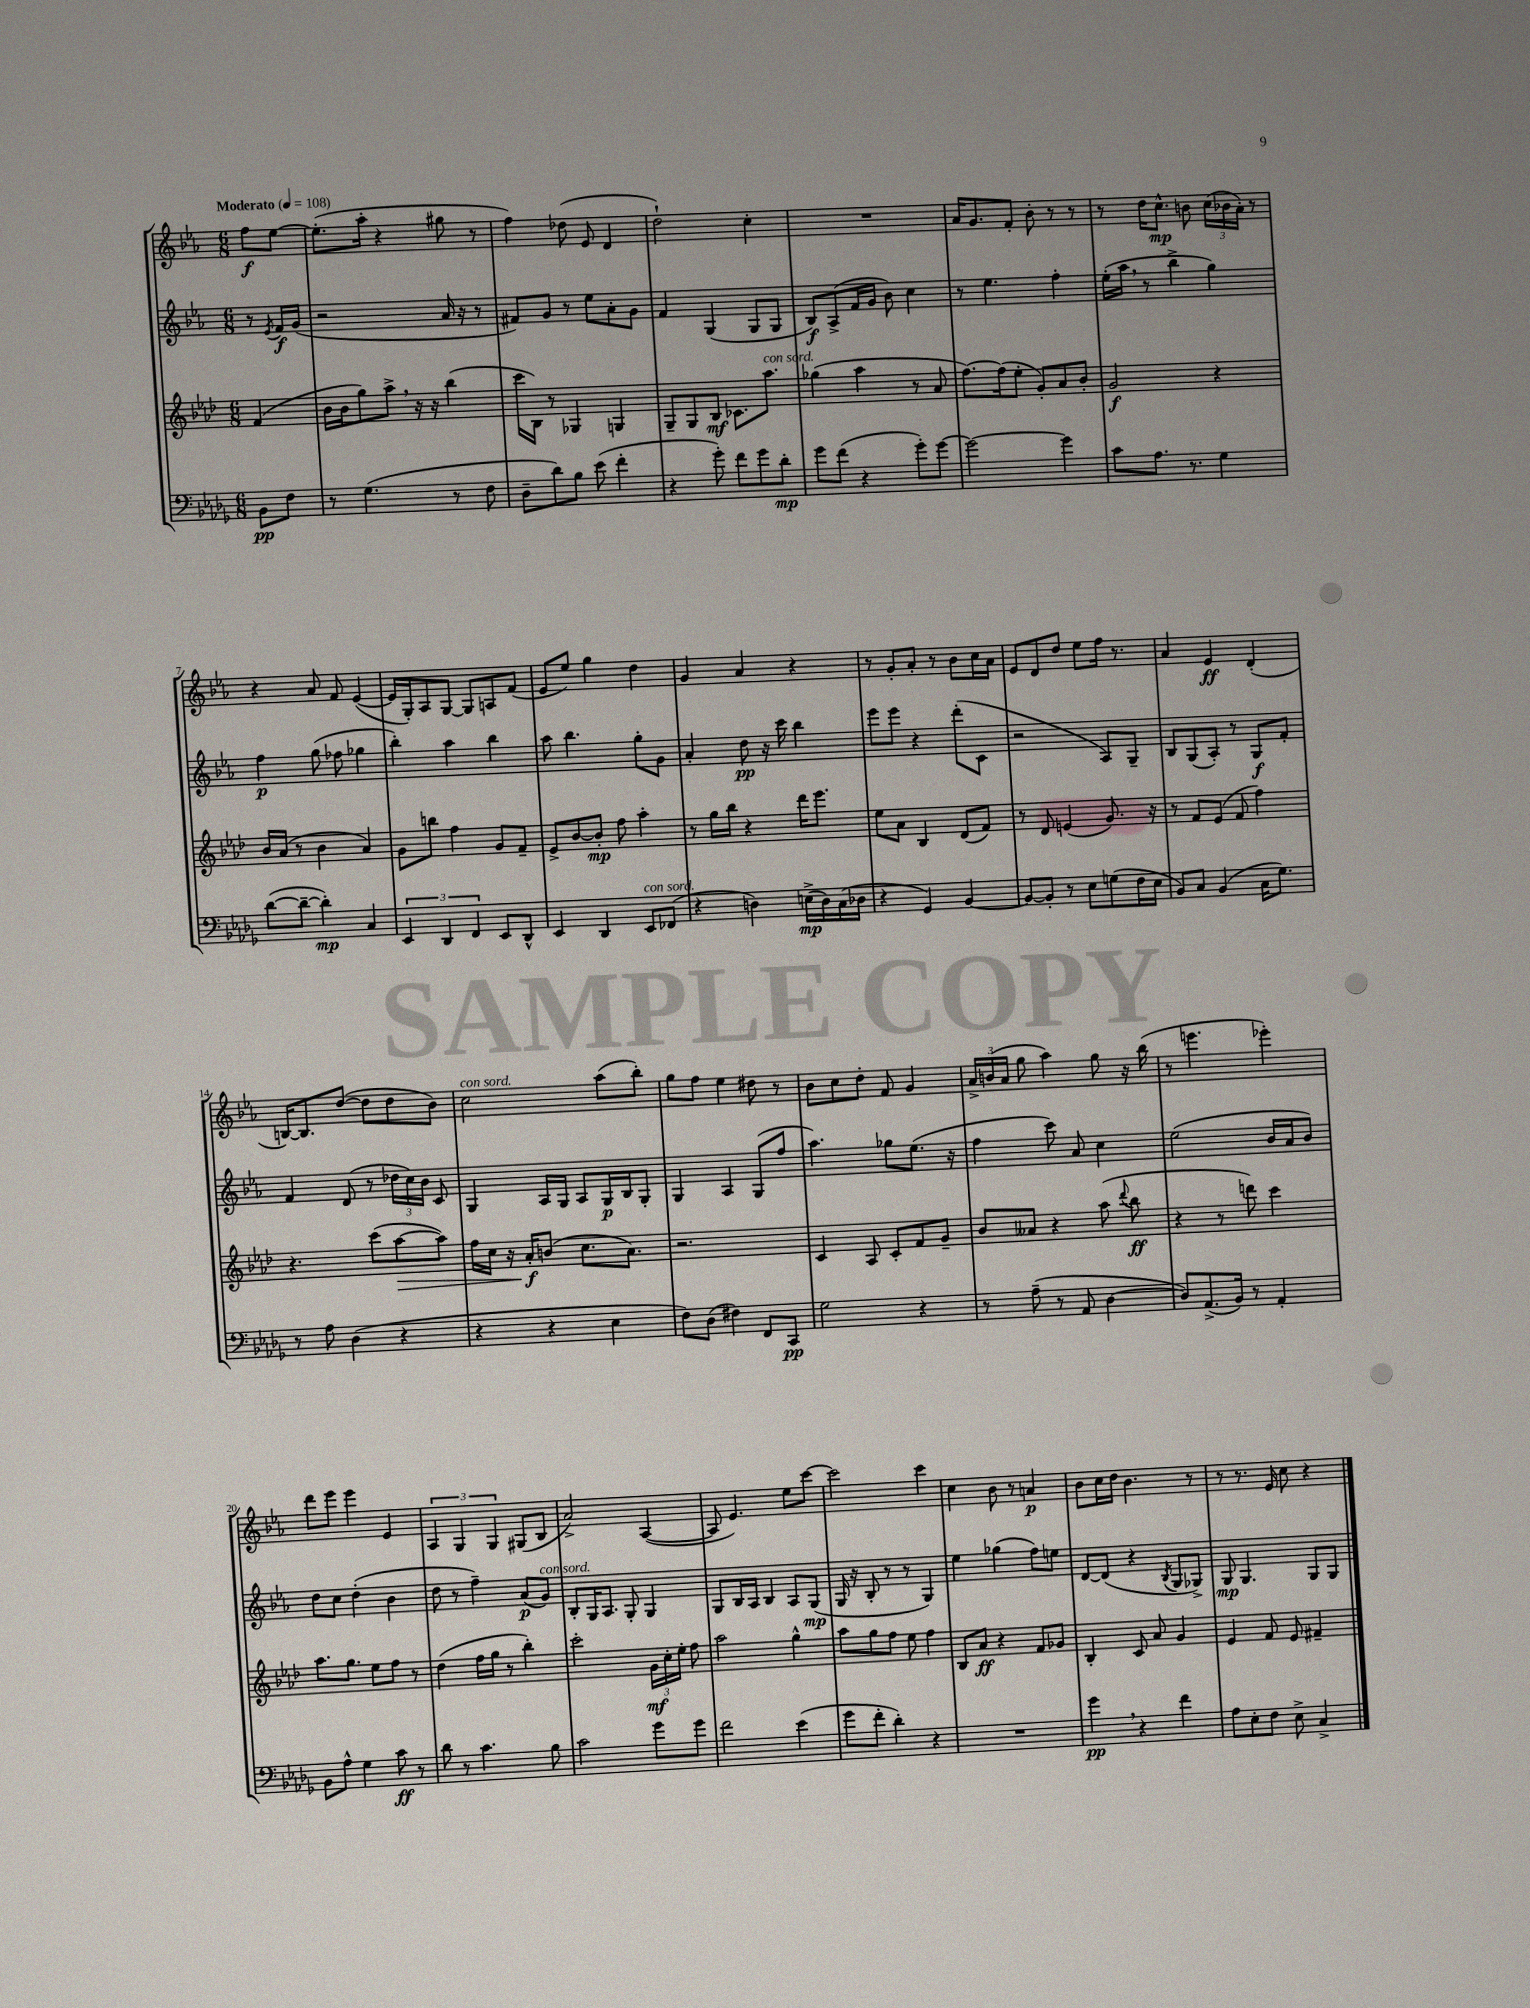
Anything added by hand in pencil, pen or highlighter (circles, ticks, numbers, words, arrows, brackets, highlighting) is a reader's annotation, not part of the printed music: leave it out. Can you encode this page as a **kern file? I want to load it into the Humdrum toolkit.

**kern	**kern	**kern	**kern
*staff4	*staff3	*staff2	*staff1
*clefF4	*clefG2	*clefG2	*clefG2
*k[b-e-a-d-g-]	*k[b-e-a-d-]	*k[b-e-a-]	*k[b-e-a-]
*M6/8	*M6/8	*M6/8	*M6/8
*MM108	*MM108	*MM108	*MM108
8BB-	(4f	8r	8ff
.	.	8qe-	.
8F	.	16f	[8ee-
.	.	(16g	.
=	=	=	=
8r	16b-	2r	(8.ee-']
.	16b-	.	.
(4.G-	8gg)	.	.
.	.	.	16aa-'
.	8aa-^	.	4r
.	16r	.	.
.	16r	.	.
8r	(4bb-	16a-	8gg#
.	.	16r	.
8F	.	8r	8r
=	=	=	=
8D-~	16ccc	8f#)	4ff)
.	16B-)	.	.
8d-)	8r	8g	.
8B-	4G-	8r	(8dd-
(8e-	.	8ee-	8e-
4f'	4G	8a-'	4d
.	.	8g	.
=	=	=	=
4r	8G~	4f	2dd`)
.	8G	.	.
8g-')	8B-	(4G	.
8f	8.c-	.	.
8g-	.	8G	4cc'
.	8.aa-	.	.
8d-'	.	8G	.
=	=	=	=
8g-	(4gg-	8B-)	2.r
(8f	.	(8A-^	.
4r	4aa-	16f	.
.	.	16g	.
.	.	8b-)	.
8g-')	8r	4cc	.
[8g-	8a-	.	.
=	=	=	=
2g-_	[8.ff)	8r	16a-
.	.	.	8.g
.	.	4.ee-	.
.	(16ff]	.	.
.	8ee-'	.	8f'
.	8g')	.	8b-'
4g-]	8a-	4ff'	8r
.	8b-'	.	8r
=	=	=	=
8c	2g	(16ee-'	8r
.	.	16aa-	.
8.A-	.	8r	16dd
.	.	.	8.cc^^
.	.	4bb-^	.
8.r	.	.	.
.	.	.	8b
4G-	4r	4gg)	(24cc
.	.	.	24b-
.	.	.	24a-')
.	.	.	8r
=	=	=	=
([8d-	16b-	4ff	4r
.	(16a-	.	.
8d-~_	8r	.	.
4d-'])	4b-	(8gg	8a-
.	.	8ff-	8f
4C	4a-)	4gg-	([4e-
=	=	=	=
6EE-	8g	4bb-')	16e-]
.	.	.	16G')
.	8bb	.	8A-
6DD-	.	.	.
.	4ff	4aa-	[8G
6FF	.	.	.
.	.	.	8G]
8EE-	8g	4bb-	8A
8DD-^^	8f~	.	(8f
=	=	=	=
4EE-	8e-^	8aa-	8e-
.	[8b-	4.bb-	8ee-)
4DD-	8b-']	.	4gg
.	8ff	.	.
8EE-	4aa-'	8gg'	4dd
(8FF-	.	8g	.
=	=	=	=
4r	8r	4a-'	4g
.	16gg	.	.
.	16bb-	.	.
4D)	4r	8dd	4a-
.	.	16r	.
.	.	16ccc	.
(16E^	16ddd-	4bb-	4r
16D)	8.eee-	.	.
(16C	.	.	.
16D-	.	.	.
=	=	=	=
4r	8ee-	8eee-	8r
.	8a-	8eee-	8g'
4GG-)	4B-	4r	8a-'
.	.	.	8r
[4BB-	(8d-	(8ddd'	8b-
.	8f)	8c	16cc
.	.	.	16a-
=	=	=	=
8BB-_	8r	2r	8e-
8BB-']	8d-	.	8d
8r	(4e	.	8dd
8E-	.	.	8ee-
(8G	8.g)	8A-)	16ff
.	.	.	8.r
16F	.	8G~	.
16E-	16r	.	.
=	=	=	=
8BB-)	8r	8B-	4a-
8C	8f	(8G	.
(4BB-	(8e-	8A-')	4e-
.	8f	8r	.
16C	4ff)	8G	(4d'
8.G-)	.	.	.
.	.	8f'	.
=	=	=	=
8r	4.r	4f	[16B)
.	.	.	8.B]
8A-	.	.	.
(4D-	.	(8d	([8dd
.	(8ccc	8r	8dd]
4r	[8aa-	24dd-	8dd
.	.	24cc)	.
.	.	24b-	.
.	8aa-])	8c	8b-)
=	=	=	=
4r	16ff	4G	2cc
.	16cc	.	.
.	16r	.	.
.	16a-'	.	.
4r	(8b	16A-	.
.	.	16G	.
.	8.cc	8A-	.
4E-	.	16G	(8aa-
.	8.a-)	16B-	.
.	.	8G'	8bb-')
=	=	=	=
8F)	2.r	4G	8gg
(8D-	.	.	8ff
4F#)	.	4A-	4ee-
8FF	.	(8G	8dd#
8CC	.	8ff	8r
=	=	=	=
2G-	4c	4.aa-)	8b-
.	.	.	8cc
.	8A-	.	8dd'
.	8c'	8gg-	8f
4r	8f	(8.ee-	4g
.	8g~	.	.
.	.	16r	.
=	=	=	=
8r	8b-	4ff	24a-^
.	.	.	(24b
.	.	.	24a-
(8A-~	8a--	.	8gg
8r	4r	8ccc)	4aa-)
8AA-	.	8a-	.
[4D-	(8aa-	4cc	8gg
.	8qqddd-	.	.
.	8bb-	.	16r
.	.	.	(16bb-
=	=	=	=
8D-])	4r	(2ee-	8r
(8.AA-^	.	.	4.eee
.	8r	.	.
16BB-)	.	.	.
8r	8ddd)	.	.
4AA-'	4ccc	16b-	4eee-')
.	.	16a-	.
.	.	8b-)	.
=	=	=	=
8BB-	8.aa-	8dd	8ddd
8A-^^	.	8cc	8eee-
.	8.gg	.	.
4G-	.	(4dd'	4eee-
.	8ee-	.	.
8c	8ff	4b-	4e-
8r	8r	.	.
=	=	=	=
8d-	(4dd-	8dd	6A-
8r	.	8r	.
.	.	.	6G
4.c	16ff	4ff~)	.
.	16gg	.	.
.	.	.	6G
.	8r	.	.
.	4bb-')	(8a-	(8G#
8B-	.	8g)	8B-
=	=	=	=
2c	2ccc'	8B-'	2a-^)
.	.	16G	.
.	.	8.A-	.
.	.	8G'	.
8g-	24g	4G	([4A-
.	24cc'	.	.
.	24ee-'	.	.
8g-	8ff	.	.
=	=	=	=
2f	2aa-	8G	8A-]
.	.	16B-	4.e-)
.	.	16A-	.
.	.	4B-	.
(4e-	4gg^^	8A-	8ee-
.	.	(8G	[8ccc
=	=	=	=
8g-	8aa-	16G	2ccc]
.	.	16r	.
8f'	8gg	8B-'	.
4d-')	8ff	8r	.
.	8ee-	8r	.
4r	4ff	4G)	4ccc
=	=	=	=
2.r	8B-	4ee-	4cc
.	8a-	.	.
.	4r	(4gg-	8b-
.	.	.	8r
.	8f	8ff)	4a
.	8g-	8ee	.
=	=	=	=
4g-	4B-'	[8d	8b-
.	.	(8d]	16cc
.	.	.	16dd
4r	8c	4r	4.b-
.	8a-	.	.
.	.	8qB-	.
4f	4g	8G	.
.	.	8G-^)	8r
=	=	=	=
8A-	4e-	8G	8r
8E-'	.	4.G	8.r
8F	8f	.	.
.	.	.	16e-
8E-^	8e-	.	8cc
4C^	4f#~	8G	4r
.	.	8G	.
==	==	==	==
*-	*-	*-	*-
